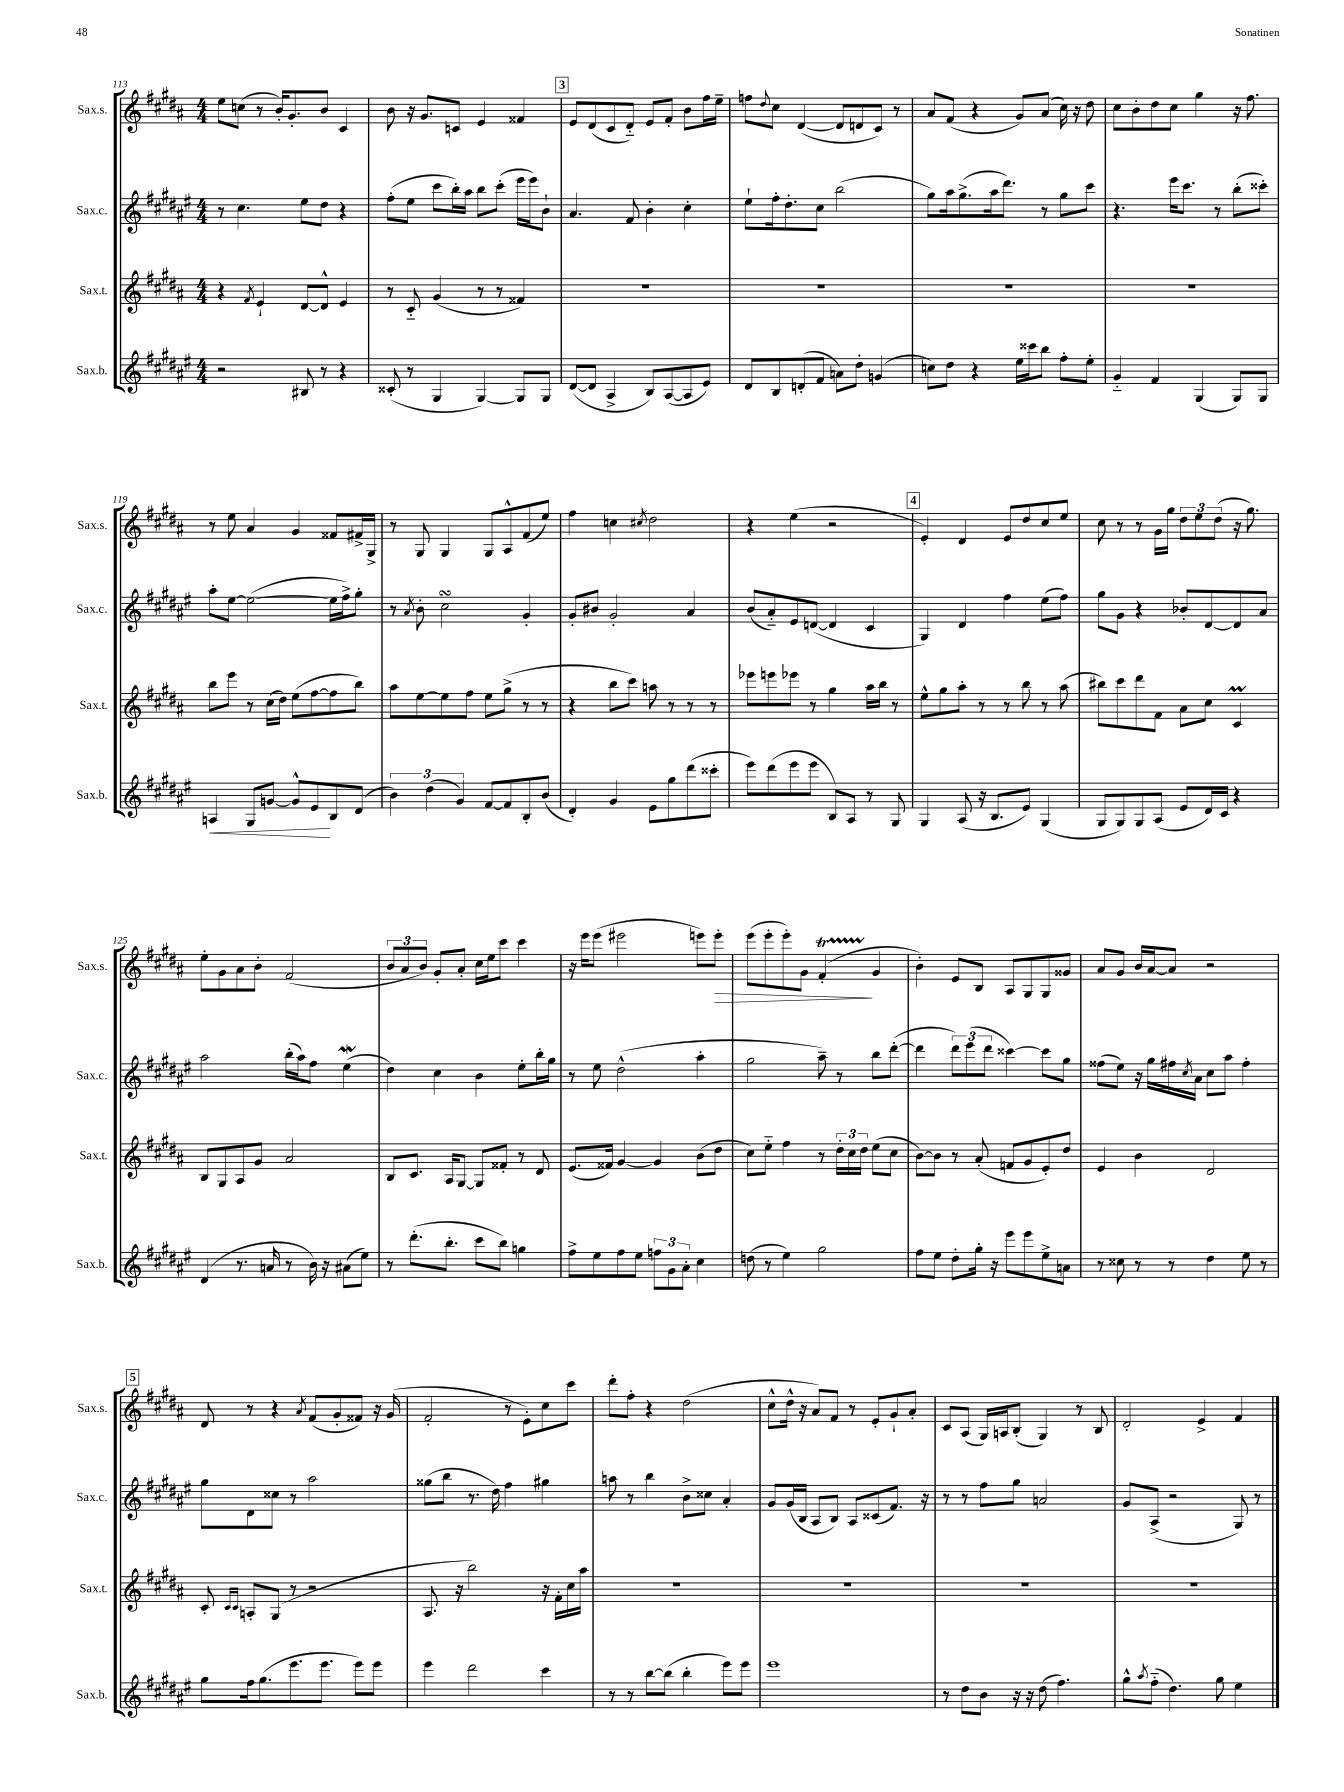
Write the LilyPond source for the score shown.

<<
\new StaffGroup <<
\new Staff = "s0" \with { instrumentName = "Sax.s." shortInstrumentName = "Sax.s." } {
    \clef treble \key b \major \numericTimeSignature \time 4/4
    e''8 c''8( r8 b'16-.) gis'8.-. b'8 cis'4 |
    b'8 r16 gis'8. c'8 e'4 fisis'4 |
    \mark \markup { \box "3" } e'8 dis'8( cis'8 dis'8-_) e'8 fis'8-. b'8 fis''16 e''16-- |
    f''8 \appoggiatura { dis''8 } cis''8 dis'4~( dis'8 d'8 cis'8) r8 |
    ais'8 fis'8( r4 gis'8) ais'8( cis''16) r16 dis''8 |
    cis''8 b'8-. dis''8 cis''8 gis''4 r16 fis''8. |
    r8 e''8 ais'4 gis'4 fisis'8 fis'16-> gis16-> |
    r8 gis8 gis4 gis8 ais8-^ fis'8( e''8) |
    fis''4 c''4 \acciaccatura { cis''8 } dis''2 |
    r4 e''4( r2 |
    \mark \markup { \box "4" } e'4-.) dis'4 e'8 dis''8 cis''8 e''8 |
    cis''8 r8 r8 gis'16 gis''16 \tuplet 3/2 { dis''8 e''8 dis''8( } r16 gis''8.) |
    e''8-. gis'8 ais'8 b'8-. fis'2( |
    \tuplet 3/2 { b'8 ais'8 b'8) } gis'8-. ais'8-. cis''16 e''16 cis'''8 cis'''4 |
    r16 e'''16 e'''8( eis'''2 e'''8) e'''8-.\> |
    e'''8( e'''8-. e'''8-.) gis'8 fis'4-.\startTrillSpan\!( gis'4\stopTrillSpan |
    b'4-.) e'8 b8 ais8 gis8 gis8 gisis'8 |
    ais'8 gis'8 b'16 ais'16~ ais'8 r2 |
    \mark \markup { \box "5" } dis'8 r8 r4 \acciaccatura { ais'8 } fis'8( gis'8-. fisis'8) r16 gis'16( |
    fis'2-. r8 e'8-.) cis''8 cis'''8 |
    dis'''8-. fis''8-. r4 dis''2( |
    cis''8-^ dis''16-^ r16 ais'8) fis'8 r8 e'8-. gis'8-! ais'8-. |
    cis'8 ais8( gis16) a16 b8-.( gis4) r8 b8 |
    dis'2-. e'4-> fis'4 \bar "|." |
}
\new Staff = "s1" \with { instrumentName = "Sax.c." shortInstrumentName = "Sax.c." } {
    \clef treble \key fis \major \numericTimeSignature \time 4/4
    r8 cis''4. eis''8 dis''8 r4 |
    fis''8-.( eis''8 cis'''8 b''16-.) ais''16 b''8 cis'''8-.( eis'''16 eis'''16) b'8-! |
    \mark \markup { \box "3" } ais'4. fis'8 b'4-. cis''4-. |
    eis''8-! fis''16-. dis''8.-. cis''8 b''2( |
    gis''8) ais''16 gis''8.->( ais''16 dis'''8.) r8 gis''8 cis'''8 |
    r4. eis'''16 cis'''8. r8 b''8-.( cisis'''8-.) |
    ais''8-. eis''8~ eis''2~( eis''16 fis''16->) gis''8-. |
    r8 \acciaccatura { ais'8 } b'8-. cis''2\turn gis'4-. |
    gis'8-. bis'8 gis'2-. ais'4 |
    b'8( ais'8-_) eis'8 d'8~( d'4 cis'4 |
    \mark \markup { \box "4" } gis4) dis'4 fis''4 eis''8( fis''8) |
    gis''8 gis'8 r4 bes'8-. dis'8~ dis'8 ais'8 |
    ais''2 b''16-.( ais''16) fis''8 eis''4\mordent( |
    dis''4) cis''4 b'4 eis''8-. b''16-. gis''16 |
    r8 eis''8 dis''2-^( ais''4-. |
    gis''2 ais''8--) r8 b''8 dis'''8~-.( |
    dis'''4 \tuplet 3/2 { dis'''8) eis'''8( dis'''8 } cisis'''4~) cisis'''8 gis''8 |
    fisis''8( eis''8) r16 gis''16 fis''16 \acciaccatura { cis''8 } ais'16 cis''8 ais''8 fis''4-. |
    \mark \markup { \box "5" } gis''8 dis'8 cisis''8 r8 ais''2 |
    gisis''8( b''8 r8. dis''16) fis''4 gis''4 |
    a''8 r8 b''4 b'8-> cisis''8 ais'4-. |
    gis'8 gis'16( b16 ais8 b8) ais8 cisis'8( fis'8.) r16 |
    r8 r8 fis''8 gis''8 a'2 |
    gis'8 ais8->( r2 gis8) r8 \bar "|." |
}
\new Staff = "s2" \with { instrumentName = "Sax.t." shortInstrumentName = "Sax.t." } {
    \clef treble \key b \major \numericTimeSignature \time 4/4
    r4 \acciaccatura { fis'8 } e'4-! dis'8~ dis'8-^ e'4 |
    r8 cis'8-_ gis'4( r8 r8 fisis'4) |
    \mark \markup { \box "3" } R1 |
    R1 |
    R1 |
    R1 |
    b''8 e'''8 r8 cis''16( dis''16) e''8( fis''8~ fis''8 b''8) |
    ais''8 e''8~ e''8 fis''8 e''8 gis''8->( r8 r8 |
    r4 b''8 cis'''8) a''8 r8 r8 r8 |
    ees'''8 e'''8 ees'''8 r8 gis''4 ais''16 b''16 r8 |
    \mark \markup { \box "4" } e''8-^ gis''8 ais''8-. r8 r8 b''8 r8 ais''8( |
    bis''8) cis'''8 dis'''8 fis'8 ais'8 cis''8 cis'4\prall |
    b8 gis8 ais8 gis'8 ais'2 |
    b8 cis'8. ais16 gis8~ gis8 fisis'8-. r8 dis'8 |
    e'8.( fisis'16) gis'4~ gis'4 b'8( dis''8 |
    cis''8) e''8-_ fis''4 r8 \tuplet 3/2 { dis''16-. cis''16 dis''16 } e''8( cis''8 |
    b'8~) b'8 r8 ais'8-.( f'8 gis'8 e'8-.) dis''8 |
    e'4 b'4 dis'2 |
    \mark \markup { \box "5" } cis'8-. \grace { cis'16 cis'16 } a8-. gis8( r8 r2 |
    ais8. r16 b''2) r16 fis'16-. cis''16 ais''16 |
    R1 |
    R1 |
    R1 |
    R1 \bar "|." |
}
\new Staff = "s3" \with { instrumentName = "Sax.b." shortInstrumentName = "Sax.b." } {
    \clef treble \key fis \major \numericTimeSignature \time 4/4
    r2 bis8 r8 r4 |
    cisis'8-.( r8 gis4 gis4~) gis8 gis8 |
    \mark \markup { \box "3" } dis'8~( dis'8 ais4-> b8) ais8~( ais8 eis'8) |
    dis'8 b8 d'8-.( fis'8 a'8) dis''8-. g'4( |
    c''8) dis''8 r4 eis''16 cisis'''16 b''8 fis''8-. eis''8-. |
    gis'4-_ fis'4 gis4( gis8) gis8 |
    a4\< gis8 g'8~ g'8-^ eis'8\! b8 dis'8( |
    \tuplet 3/2 { b'4) dis''4( gis'4) } fis'8~ fis'8 b8-. b'8( |
    dis'4-.) gis'4 eis'8 gis''8 dis'''8( cisis'''8-. |
    eis'''8) dis'''8( eis'''8 eis'''8 b8) ais8 r8 gis8 |
    \mark \markup { \box "4" } gis4 ais8( r16 b8. eis'8) gis4( |
    gis8 gis8) gis8 ais8( eis'8 dis'16) cis'16 r4 |
    dis'4( r8. a'16 r8 b'16) r16 ais'8( eis''8) |
    r8 dis'''8.-.( b''8.-. cis'''8 b''8) g''4 |
    fis''8-> eis''8 fis''8 eis''8 \tuplet 3/2 { f''8 gis'8 ais'8-. } cis''4 |
    d''8( r8 eis''4) gis''2 |
    fis''8 eis''8 dis''8-. gis''16-. r16 eis'''8 eis'''8 eis''8-> a'8 |
    r8 cisis''8 r8 r8 dis''4 eis''8 r8 |
    \mark \markup { \box "5" } gis''8 fis''16 gis''8.( eis'''8. eis'''8. eis'''8) eis'''8 |
    eis'''4 dis'''2 cis'''4 |
    r8 r8 b''8~ b''8( b''4-. eis'''8) eis'''8 |
    eis'''1 |
    r8 dis''8 b'8 r16 r16 dis''8( fis''4.) |
    gis''8-^ \acciaccatura { ais''8 } fis''8-_( dis''4.) gis''8 eis''4 \bar "|." |
}
>>
>>
\layout { \context { \Score currentBarNumber = #113 } }
